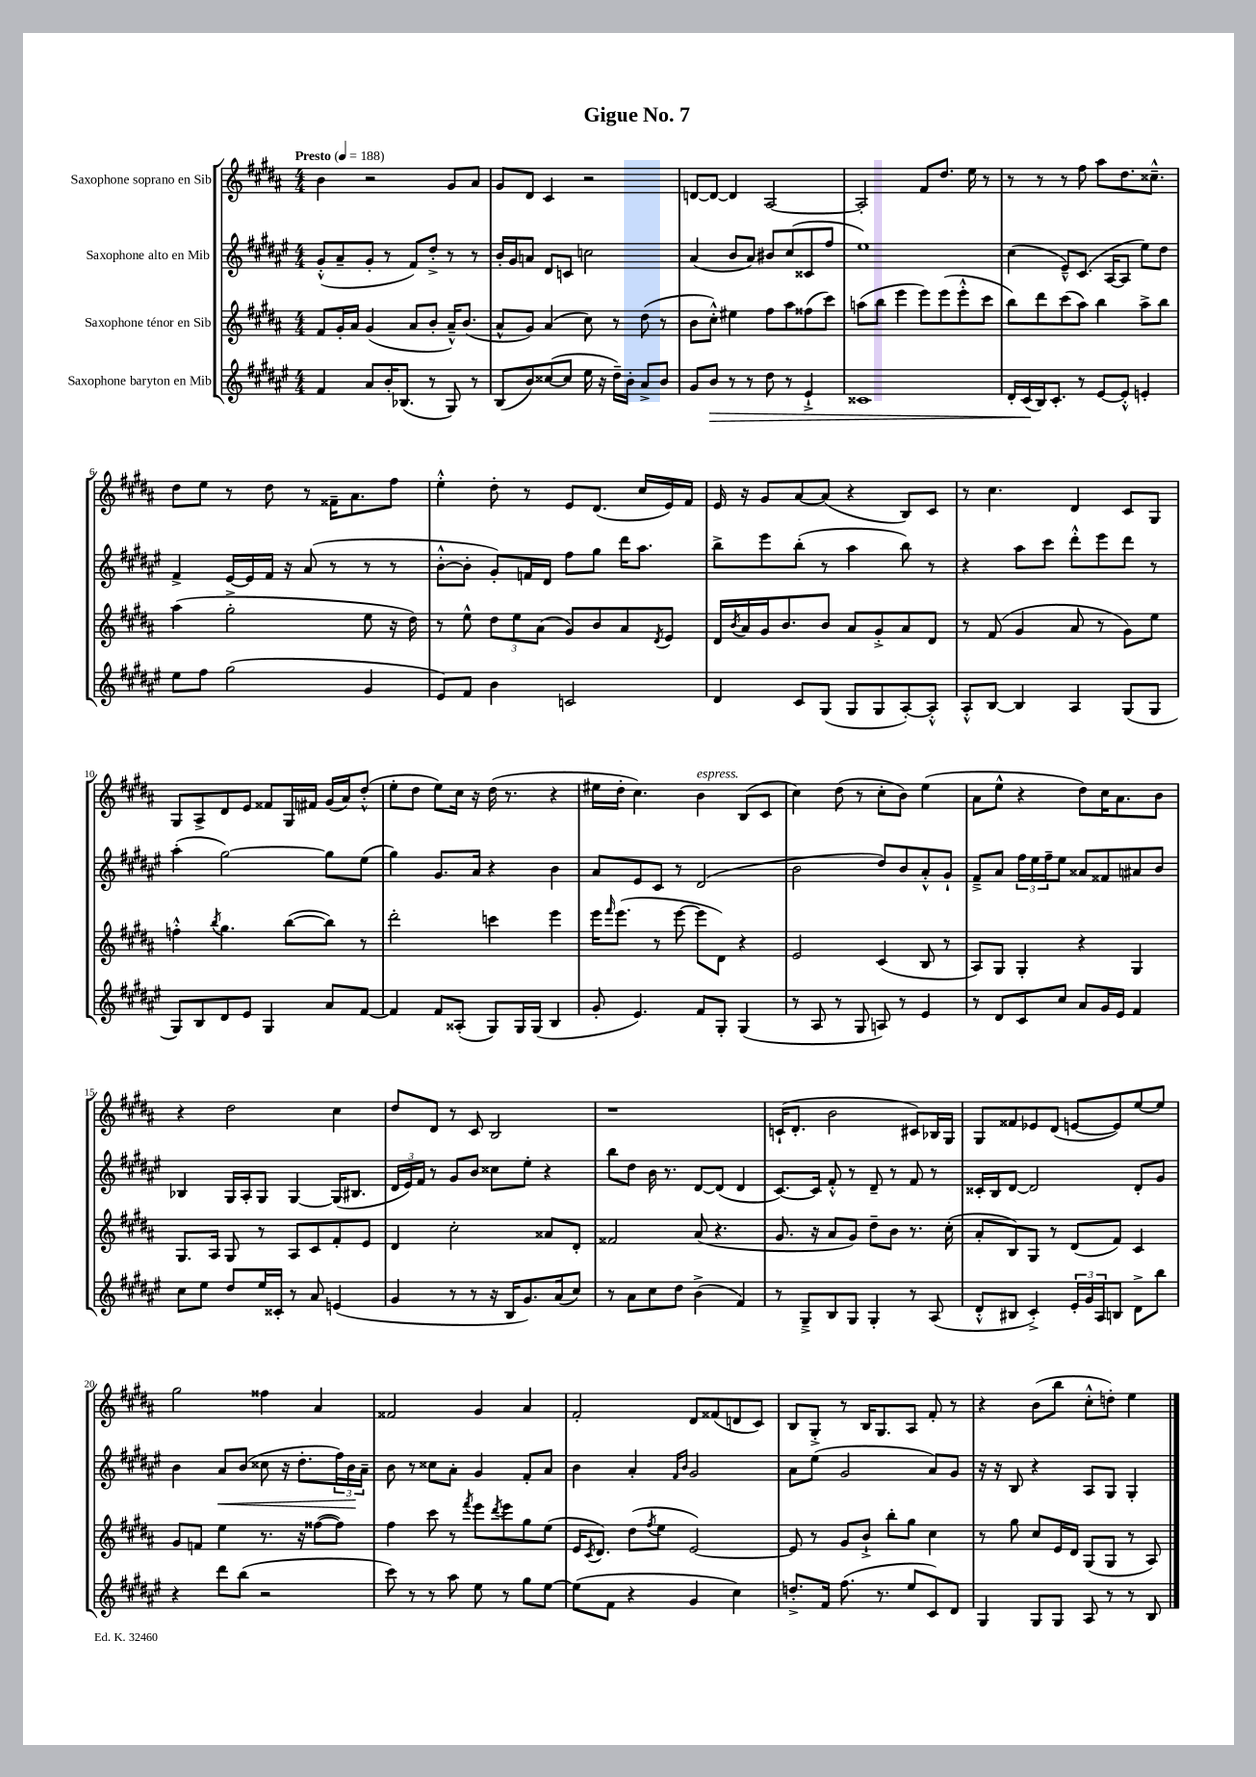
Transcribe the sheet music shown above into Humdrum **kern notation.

**kern	**kern	**kern	**kern
*staff4	*staff3	*staff2	*staff1
*clefG2	*clefG2	*clefG2	*clefG2
*k[f#c#g#d#a#e#]	*k[f#c#g#d#a#]	*k[f#c#g#d#a#e#]	*k[f#c#g#d#a#]
*M4/4	*M4/4	*M4/4	*M4/4
*MM188	*MM188	*MM188	*MM188
4f#/	8f#/L	(8g#'^^/L	4b\
.	16g#'/L	8a#~/	.
.	16a#/JJ	.	.
8a#/L	(4g#/	8g#'/J	2r
16b'/K	.	8r	.
(8.B-/J	.	.	.
.	8a#/L	8f#/L)	.
8r	8b'/J	8dd#'^/J	.
8G#/)	16a#~^^/LK)	8r	8g#/L
.	(8.b/J	.	.
8r	.	8r	8a#/J
=	=	=	=
(8B/L	8a#^^/L	16b'/LL	8g#/L
.	.	16g#/J	.
8b/)	8g#/J)	8a/J	8d#/J
([8cc##/	(4a#/	8d#/L	4c#/
8cc##/]J	.	8c/J	.
16ee#\	8cc#\)	2cc\	2r
16r	.	.	.
16dd#~\LL)	8r	.	.
16b'\JJ	.	.	.
8a#^/L	(8dd#\	.	.
8b/J	8r	.	.
=	=	=	=
8g#/L	8b\L	(4a#/	[8d/L
8b/J	8cc#'^^\J)	.	8d/_J
8r	4ee#\	8b/L	4d/]
8r	.	8a#/J)	.
8dd#\	8ff#\L	8b#/L	[2A#/
8r	8aa#\	(8cc#/	.
4e#`^/	(8ff##\	8c##/	.
.	8ccc#\J)	8ff#/J	.
=	=	=	=
1c##	(8aa\L	1ee#)	2A#'/]
.	8bb\J	.	.
.	4eee\	.	.
.	8eee\L)	.	8f#/L
.	(8eee\	.	8.dd#/J
.	8eee'^^\	.	.
.	.	.	16ee\
.	8ccc#\J	.	8r
=	=	=	=
16d#'/LL	8bb\L)	(4cc#\	8r
(16c#/	.	.	.
16B/J)	8ddd#\	.	8r
8.c#'/J	.	.	.
.	(8ccc#\	8e#~^^/L)	8r
8r	8aa#\J)	(8.c#/J	8ff#\
[8e#/L	4bb\	.	8aa#\L
.	.	[16A#/LK	.
8e#'^^/]J	.	8A#/]J	8.dd#\
4e'/	8aa#^\L	8ee#\L)	.
.	.	.	8.cc##~^^\J
.	8bb\J	8dd#\J	.
=	=	=	=
8ee#\L	(4aa#\	4f#^/	8dd#\L
8ff#\J	.	.	8ee\J
(2gg#\	2gg#'^\	[16e#/LL	8r
.	.	16e#/]	.
.	.	16f#/JJ	8dd#\
.	.	16r	.
.	.	(8a#/	8r
.	.	8r	16f##~\LK
.	.	.	8.a#\
4g#/	8ee\	8r	.
.	16r	8r	8ff#\J
.	16dd#\)	.	.
=	=	=	=
8e#/L)	8r	[8b'^^\L	4ee'^^\
8f#/J	8ee^^\	8b'\]J	.
4b\	12dd#\L	8g#'/L)	8dd#'\
.	12ee\	.	.
.	.	16f/L	8r
.	(12a#\J	.	.
.	.	16d#/JJ	.
2c/	8g#/L)	8ff#\L	8e/L
.	8b/	8gg#\J	(8.d#/J
.	8a#/	16ddd#\LK	.
.	.	8.aa#\J	16cc#/LL
.	8qd#/	.	.
.	8e/J	.	16e/)
.	.	.	16f#/JJ
=	=	=	=
4d#/	16d#/LL	8bb^\L	16e/
.	8qb/	.	.
.	16a#/	.	16r
.	16g#/J	8eee#\	8g#/L
.	8.b/	.	.
8c#/L	.	(8bb'\J	[8a#/
(8G#/J	8b/J	8r	(8a#/]J
8G#/L	8a#/L	4aa#\	4r
8G#/	8g#'^/	.	.
[8A#'/)	8a#/	8bb\)	8B/L)
8A#'^^/]J	8d#/J	8r	8c#/J
=	=	=	=
8A#'^^/L	8r	4r	8r
[8B/J	(8f#/	.	4.cc#\
4B/]	4g#/	8aa#\L	.
.	.	8ccc#\J	.
4A#/	8a#/	8ddd#'^^\L	4d#/
.	8r	8eee#\	.
(8G#/L	8g#\L)	8ddd#\J	8c#/L
8G#/J	8ee\J	8r	8G#/J
=	=	=	=
8G#/L)	4ff'^^\	(4aa#'\	8G#/L
8B/	.	.	8A#^/
.	8qbb/	.	.
8d#/	4.gg#\	[2gg#\)	8d#/
8e#/J	.	.	8e/J
4G#/	.	.	8f##/L
.	([8bb\L	.	16G#/L
.	.	.	16f#/JJ
8a#/L	8bb\]J)	8gg#\]L	(16g#/LL
.	.	.	16a#/J)
[8f#/J	8r	(8ee#\J	(8dd#'^^/J
=	=	=	=
4f#/]	2ddd#'\	4gg#\)	8ee'\L
.	.	.	8dd#\J
8f#/L	.	8.g#/L	8ee\L)
(8A##'/J	.	.	16cc#\Jk
.	.	16a#/Jk	16r
8G#/L)	4ccc\	4r	(16dd#\
.	.	.	8.r
16G#/L	.	.	.
(16G#/JJ	.	.	.
4B/	4eee\	4b\	4r
=	=	=	=
8g#'/	16eee\LK	8a#/L	16ee#\LL
.	16qqfff#/	.	.
.	(8.eee\J	.	16dd#'\JJ
4.e#/)	.	8e#/	4.cc#\)
.	8r	8c#/J	.
.	[8eee\	8r	.
8f#/L	8eee\]L	(2d#/	4b\
8G#'/J	8d#\J)	.	.
(4G#/	4r	.	(8B/L
.	.	.	8c#/J
=	=	=	=
8r	2e/	2b\	4cc#\)
8A#/	.	.	.
8r	.	.	(8dd#\
8G#/	.	.	8r
8A/)	(4c#/	8dd#/L)	8cc#'\L
8r	.	8b/	8b\J)
4e#/	8B/	8a#'^^/	(4ee\
.	8r	8g#`/J	.
=	=	=	=
8r	8A#/L)	8f#~^/L	8a#\L
8d#/L	8G#/J	8a#/J	8ee^^\J
8c#/	4G#'/	24ff#\LL	4r
.	.	24ee#\	.
.	.	24ff#~\J	.
8cc#/J	.	8ee#\J	.
8a#/L	4r	8a##/L	8dd#\L)
16g#/L	.	8f##/	16cc#\K
16e#/JJ	.	.	8.a#\
4f#/	4G#/	8a#/	.
.	.	8b/J	8b\J
=	=	=	=
8cc#\L	8.G#/L	4B-/	4r
8ee#\J	.	.	.
.	16A#/Jk	.	.
8dd#/L	8G#/	16G#/LL	2dd#\
.	.	16A#'/J	.
16ee#/L	8r	8G#/J	.
16c##'/JJ	.	.	.
8r	8A#/L	[4G#/	.
8a#/	8c#/	.	.
(4e/	8f#'/	(16G#/]LK	4cc#\
.	.	8.B#/J	.
.	8e/J	.	.
=	=	=	=
4g#/	4d#/	24d#/LL	8dd#/L
.	.	24e#/)	.
.	.	24f#/JJ	.
.	.	8r	8d#/J
8r	2cc#'\	8g#/L	8r
8r	.	8b/J	8c#/
16r	.	8cc##\L	2B/
16B/LK	.	.	.
8.g#/)	.	8ee#'\J	.
.	8a##/L	4r	.
(16a#/k	.	.	.
8cc#/J)	8d#'/J	.	.
=	=	=	=
8r	2f##/	8bb\L	1r
8a#\L	.	8dd#\J	.
8cc#\	.	16b\	.
.	.	8.r	.
8dd#\J	.	.	.
(4b^\	(8a#/	[8d#/L	.
.	4.r	(8d#/]J	.
4f#/)	.	4d#/	.
=	=	=	=
8r	8.g#/	[8.c#/L)	(16c`/LK
.	.	.	8.d#'/J
8G#~^/L	.	.	.
.	16r	16c#/]Jk	.
8B/	8a#/L	8f#'^^/	2b\
8G#/J	8g#/J)	8r	.
4G#'/	8dd#~\L	8d#~/	.
.	8b\J	8r	.
8r	8.r	8f#/	8c#/L)
(8A#/	.	8r	16B-/L
.	(16cc#'\	.	16G#/JJ
=	=	=	=
8d#'^^/L	8a#'/L	16c##'/LL	8G#/L
.	.	16B/J	.
8B#/J	8B/)	[8d#/J	8f##/
4c#'^/)	8G#/J	2d#/]	8e-/
.	8r	.	(8d#/J
24e#'/LL	(8d#/L	.	[8e/L
24g#/	.	.	.
24A#/J	.	.	.
8B/J	8f#/J)	.	8e/])
8d#^\L	4c#/	8d#'/L	[8ee/
8bb\J	.	8g#/J	8ee/]J
=	=	=	=
4r	8g#/L	4b\	2gg#\
.	8f/J	.	.
8ddd#\L	4ee\	8a#/L	.
(8bb\J	.	(8b/J	.
2r	8.r	8cc##\	4ff##\
.	.	16r	.
.	16r	8.dd#'\L	.
.	([8ff##\L	.	4a#/
.	8ff##\]J)	24ff#\L)	.
.	.	24b\	.
.	.	24a#~\JJ	.
=	=	=	=
8ccc#\)	4ff#\	8b\	2f##/
8r	.	8r	.
8r	8ccc#\	8cc##\L	.
8aa#\	8r	8a#'\J	.
.	8qfff#/	.	.
8ee#\	8eee\L	4g#/	4g#/
.	8qddd#/	.	.
8r	8eee\	.	.
8gg#\L	8gg#\	8f#'/L	4a#/
[8ee#\J	(8ee\J	8a#/J	.
=	=	=	=
(8ee#\]L	16e/LK	4b\	2f#'/
.	8qc#/	.	.
.	8.d#/J)	.	.
8f#\J	.	.	.
4r	(8dd#\L	4a#'/	.
.	8qff#/	.	.
.	8ee\J	.	.
.	.	16qqf#/LL	.
.	.	16qqb/JJ	.
4g#/	[2e/)	2g#/	8d#/L
.	.	.	(8f##/
4cc#\)	.	.	8d/
.	.	.	8c#/J)
=	=	=	=
8.dd'^/L	8e/]	8a#\L	8B/L
.	8r	(8ee#\J	8G#'^/J
16f#/Jk	.	.	.
(8.ff#\	8g#/L	2g#/	8r
.	8b`^/J	.	16B/LK
8.r	.	.	8.G#/
.	8bb'\L	.	.
8ee#/L	8gg#\J	.	8A#/J
8c#/)	4cc#\	8a#/L)	8f#'/
8d#/J	.	8g#/J	8r
=	=	=	=
4G#/	8r	16r	4r
.	.	16r	.
.	8gg#\	8B/	.
8G#/L	8cc#/L	4r	(8b\L
8G#/J	16e/L	.	8bb\J
.	16d#/JJ	.	.
8A#/	(8G#/L	8A#/L	8cc#'^^\L
8r	8G#/J	8G#/J	8dd'\J)
8r	8r	4G#'/	4ee\
8B/	8A#/)	.	.
==	==	==	==
*-	*-	*-	*-
